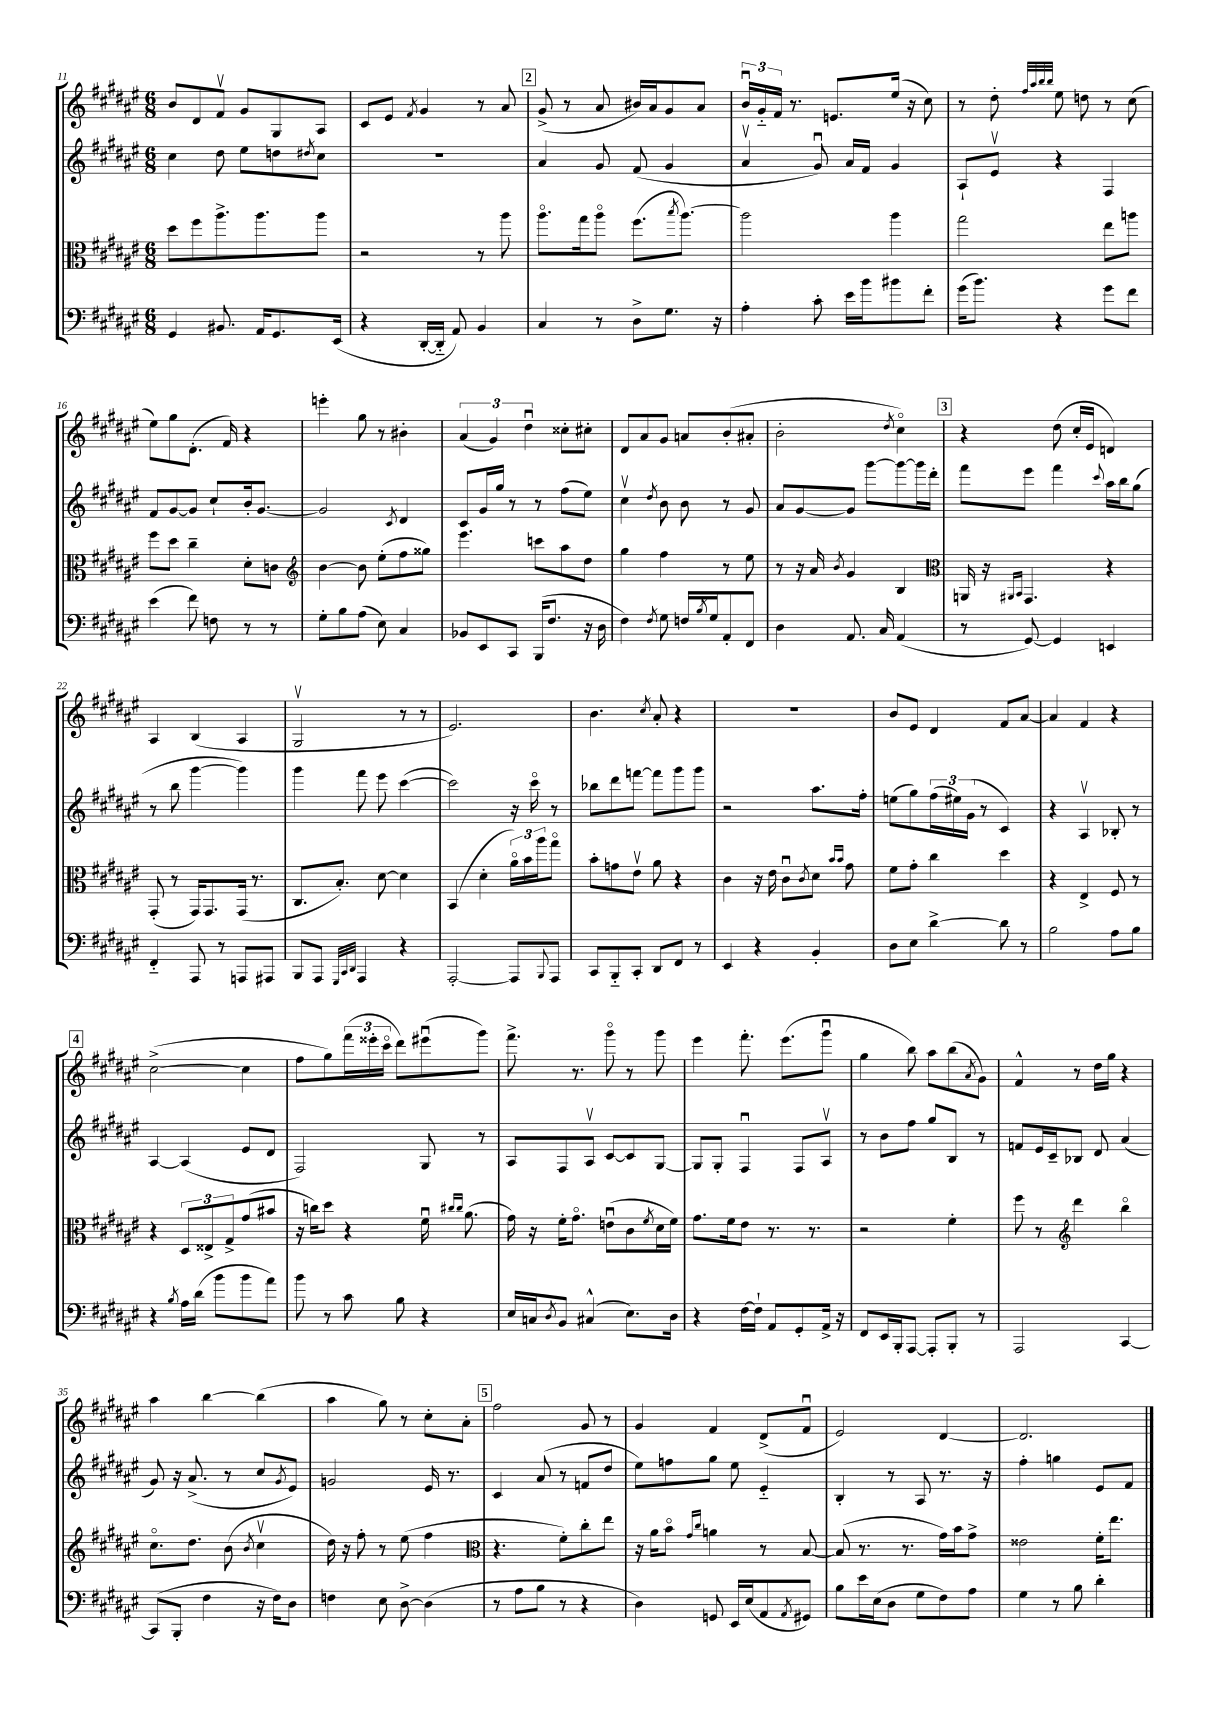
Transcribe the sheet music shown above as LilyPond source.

<<
\new StaffGroup <<
\new Staff = "s0" {
    \clef treble \key fis \major \numericTimeSignature \time 6/8
    b'8 dis'8 fis'8\upbow gis'8 gis8 ais8 |
    cis'8 eis'8 \acciaccatura { fis'8 } gis'4 r8 ais'8 |
    \mark \markup { \box "2" } gis'8->( r8 ais'8 bis'16) ais'16 gis'8 ais'8 |
    \tuplet 3/2 { b'16\downbow gis'16-_ fis'16 } r8. e'8. eis''16( r16 cis''8) |
    r8 dis''8-. \grace { fis''32 ais''32 b''32 b''32 } eis''8 d''8 r8 cis''8( |
    eis''8) gis''8 dis'8.-.( fis'16) r4 |
    e'''4-. gis''8 r8 bis'4-. |
    \tuplet 3/2 { ais'4( gis'4) dis''4\downbow } cisis''8-. cis''8-. |
    dis'8 ais'8 gis'8 a'8 b'8-.( ais'8-. |
    b'2-. \acciaccatura { dis''8 } cis''4\flageolet) |
    \mark \markup { \box "3" } r4 dis''8( cis''16-. eis'16 d'4) |
    ais4 b4( ais4 |
    gis2\upbow r8 r8 |
    eis'2.) |
    b'4. \acciaccatura { cis''8 } ais'8-. r4 |
    R2. |
    b'8 eis'8 dis'4 fis'8 ais'8~ |
    ais'4 fis'4 r4 |
    \mark \markup { \box "4" } cis''2~->( cis''4 |
    fis''8 gis''8) \tuplet 3/2 { fis'''16( eisis'''16-. cis'''16\flageolet } dis'''8) eis'''8\downbow( gis'''8) |
    fis'''8.-> r8. gis'''8\flageolet r8 gis'''8 |
    eis'''4 fis'''8.-. eis'''8.( gis'''8\downbow |
    gis''4 b''8) ais''8 b''8( \acciaccatura { ais'8 } gis'8) |
    fis'4-^ r8 dis''16 gis''16 r4 |
    ais''4 b''4~ b''4( |
    ais''4 gis''8) r8 cis''8-. ais'8-. |
    \mark \markup { \box "5" } fis''2 gis'8 r8 |
    gis'4 fis'4 dis'8->( fis'8\downbow |
    eis'2) dis'4~ |
    dis'2. \bar "|." |
}
\new Staff = "s1" {
    \clef treble \key fis \major \numericTimeSignature \time 6/8
    cis''4 dis''8 eis''8 d''8 \acciaccatura { dis''8 } cis''8 |
    R2. |
    \mark \markup { \box "2" } ais'4 gis'8 fis'8( gis'4 |
    ais'4\upbow gis'8\downbow) ais'16 fis'16 gis'4 |
    ais8-! eis'8\upbow r4 fis4 |
    fis'8 gis'8~ gis'8 cis''8-! b'16-. gis'8.~ |
    gis'2 \acciaccatura { cis'8 } dis'4 |
    cis'8 gis'16 gis''16 r8 r8 fis''8( eis''8) |
    cis''4\upbow \acciaccatura { dis''8 } b'8 b'8 r8 gis'8 |
    ais'8 gis'8~ gis'8 gis'''8~ gis'''8~ gis'''16 dis'''16-. |
    \mark \markup { \box "3" } fis'''8 eis'''8 fis'''4 \appoggiatura { cis'''8 } ais''16 b''16 gis''8( |
    r8 b''8 gis'''4~ gis'''4) |
    gis'''4 fis'''8 eis'''8 cis'''4~( |
    cis'''2) r16 cis'''16\flageolet r8 |
    bes''8 dis'''8 f'''8~ f'''8 gis'''8 gis'''8 |
    r2 ais''8. fis''16-. |
    e''8( gis''8) \tuplet 3/2 { fis''16( eis''16) gis'16( } r8 cis'4) |
    r4 ais4\upbow bes8-. r8 |
    \mark \markup { \box "4" } ais4~ ais4( eis'8 dis'8 |
    fis2) gis8 r8 |
    ais8 fis8 ais8\upbow cis'8~ cis'8 gis8~ |
    gis8 gis8-. fis4\downbow fis8 ais8\upbow |
    r8 b'8 fis''8 gis''8 b8 r8 |
    f'8 eis'16 cis'16-- bes8 dis'8 ais'4( |
    gis'8) r16 ais'8.->( r8 cis''8 \acciaccatura { gis'8 } eis'8) |
    g'2 eis'16 r8. |
    \mark \markup { \box "5" } cis'4 ais'8( r8 f'8 dis''8 |
    eis''8) f''8 gis''8 eis''8 eis'4-_ |
    b4-. r8 ais8 r8. r16 |
    fis''4-. g''4 eis'8 fis'8 \bar "|." |
}
\new Staff = "s2" {
    \clef alto \key fis \major \numericTimeSignature \time 6/8
    dis''8 fis''8 ais''8.-> ais''8. ais''8 |
    r2 r8 ais''8 |
    \mark \markup { \box "2" } ais''8.\flageolet gis''16 ais''8\flageolet fis''8.( \acciaccatura { b''8 } ais''8.~) |
    ais''2 ais''4 |
    gis''2 eis''8 a''8 |
    fis''8 dis''8 cis''4-- dis'8-. c'8 |
    \clef treble b'4~ b'8 eis''8-.( fis''8 gisis''8) |
    eis'''4. c'''8 ais''8 dis''8 |
    gis''4 fis''4 r8 eis''8 |
    r8 r16 ais'16 \acciaccatura { b'8 } gis'4 b4 |
    \mark \markup { \box "3" } \clef alto a,16 r16 \grace { ais,16 b,16 } gis,4. r4 |
    gis,8-.( r8 gis,16) gis,8. gis,16( r8. |
    cis8. b8.-.) dis'8~ dis'4 |
    b,4( dis'4-. \tuplet 3/2 { ais'16\flageolet) b'16 ais''16 } gis''8\flageolet |
    b'8-. g'8 eis'8\upbow ais'8 r4 |
    cis'4 r16 eis'16 cis'8\downbow \acciaccatura { cis'8 } dis'8 \grace { b'16 b'16 } gis'8 |
    fis'8 gis'8-. cis''4 dis''4 |
    r4 eis4-> fis8 r8 |
    \mark \markup { \box "4" } r4 \tuplet 3/2 { dis8 eisis8-> gis8-> } gis'8( bis'8 |
    r16 c''16) dis''8 r4 fis'16\downbow \grace { cis''16 cis''16 } ais'8.( |
    gis'16) r16 fis'16-. gis'8.\flageolet e'8\downbow( cis'8 \acciaccatura { fis'8 } dis'16 fis'16) |
    gis'8. fis'16 eis'8 r8. r8. |
    r2 fis'4-. |
    fis''8 r8 \clef treble dis'''4 b''4\flageolet |
    cis''8.\flageolet dis''8. b'8( \acciaccatura { b'8 } cis''4\upbow |
    dis''16) r16 fis''8-. r8 eis''8( fis''4 |
    \mark \markup { \box "5" } \clef alto r4. fis'8-.) cis''8-. eis''8 |
    r16 ais'16 b'8\flageolet \grace { gis'16 cis''16 } a'4 r8 b8~ |
    b8( r8. r8. gis'16) b'16 gis'8-> |
    eisis'2 fis'16-. eis''8. \bar "|." |
}
\new Staff = "s3" {
    \clef bass \key fis \major \numericTimeSignature \time 6/8
    gis,4 bis,8. ais,16 gis,8. eis,16( |
    r4 dis,16~-. dis,16-_ ais,8) b,4 |
    \mark \markup { \box "2" } cis4 r8 dis8-> gis8. r16 |
    ais4-. cis'8-. eis'16 b'16 bis'8 fis'8-. |
    gis'16( b'8.) r4 gis'8 fis'8 |
    eis'4( fis'8) f8 r8 r8 |
    gis8-. b8 ais8( eis8) cis4 |
    bes,8 eis,8 cis,8 b,,16( fis8. r16 dis16 |
    fis4) \acciaccatura { fis8 } gis8 f16 \acciaccatura { b8 } gis16 ais,8-. fis,8 |
    dis4 ais,8. cis16 ais,4( |
    \mark \markup { \box "3" } r8 gis,8~) gis,4 e,4 |
    fis,4-_ ais,,8 r8 a,,8 ais,,8 |
    b,,8 ais,,8 \grace { gis,,32 cis,32 dis,32 } ais,,4 r4 |
    ais,,2~-. ais,,8 \appoggiatura { b,,8 } ais,,8 |
    cis,8 b,,8-_ cis,8-. dis,8 fis,8 r8 |
    eis,4 r4 b,4-. |
    dis8 eis8 dis'4~-> dis'8 r8 |
    b2 ais8 b8 |
    \mark \markup { \box "4" } r4 \acciaccatura { b8 } ais16 dis'16( b'8 b'8 ais'8) |
    b'8 r8 cis'8 b8 r4 |
    eis16 c16 \acciaccatura { dis8 } b,8 cis4-^( eis8.) dis16 |
    r4 fis16~ fis16-! ais,8 gis,8-. ais,16-> r16 |
    fis,8 eis,16 b,,16-. ais,,8~ ais,,8-. b,,8-. r8 |
    ais,,2 cis,4~ |
    cis,8( b,,8-. fis4 r16 fis16) dis8 |
    f4 eis8 dis8~-> dis4( |
    \mark \markup { \box "5" } r8 ais8 b8 r8 r4 |
    dis4) g,8 eis,16 eis16( ais,8 \acciaccatura { ais,8 } gis,8) |
    b8 eis'16 eis16( dis8 gis8 fis8) ais8 |
    gis4 r8 b8 dis'4-. \bar "|." |
}
>>
>>
\layout { \context { \Score currentBarNumber = #11 } }
